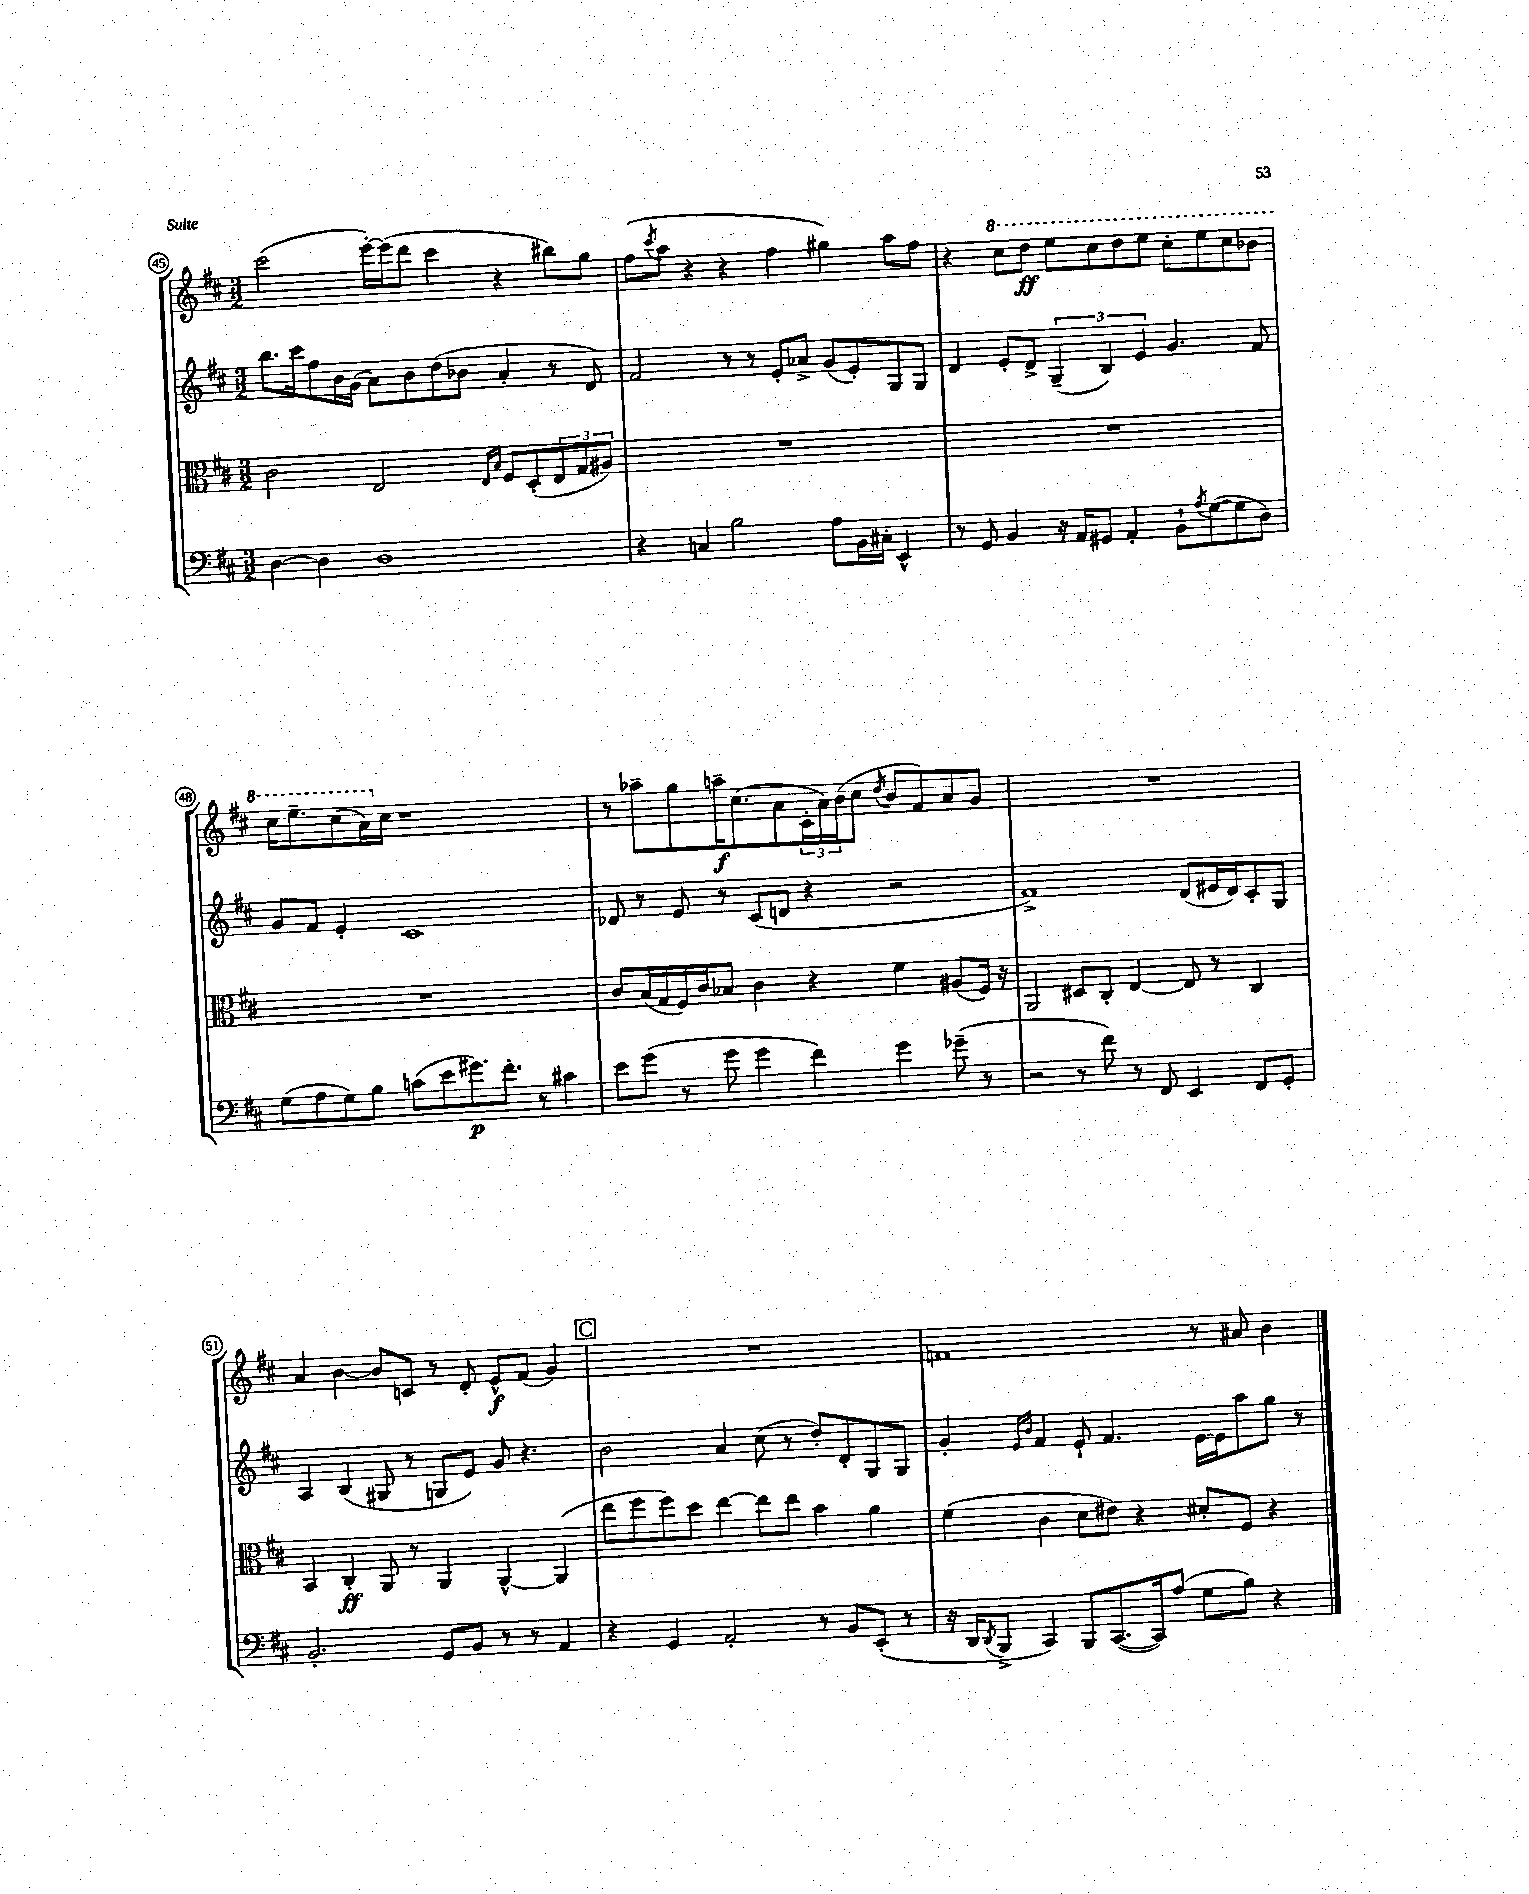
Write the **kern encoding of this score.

**kern	**kern	**kern	**kern
*staff4	*staff3	*staff2	*staff1
*clefF4	*clefC3	*clefG2	*clefG2
*k[f#c#]	*k[f#c#]	*k[f#c#]	*k[f#c#]
*M3/2	*M3/2	*M3/2	*M3/2
[4D	2c#	8.bb	(2ccc#
.	.	16ccc#	.
4D]	.	8ff#	.
.	.	16b	.
.	.	(16g	.
1D	2E	8a)	[16eee')
.	.	.	(16eee]
.	.	8b	8ddd
.	.	(8dd	4ccc#
.	.	8b-	.
.	16qqE	.	.
.	16qqB	.	.
.	8F#	4a'	4r
.	(8D'	.	.
.	12E	8r	8bb#)
.	12G	.	.
.	.	8d)	8gg
.	12A#)	.	.
=	=	=	=
4r	1.r	2f#	(8ff#
.	.	.	8qccc#
.	.	.	8aa
4C	.	.	4r
2B	.	8r	4r
.	.	8r	.
.	.	8e'	4ff#
.	.	8a-^	.
8A	.	(8g	4gg#)
16BB	.	8e')	.
16C#'	.	.	.
4EE^^	.	8G	8aa
.	.	8G	8ff#
=	=	=	=
8r	1.r	4d	4r
8GG	.	.	.
4BB	.	8e'	8ccc#
.	.	8d^	8ddd
16r	.	(6G~	8eee
16AA	.	.	.
8GG#	.	.	8ccc#
.	.	6B)	.
4AA'	.	.	8ddd
.	.	6e	.
.	.	.	8eee
8BB`	.	4.g	8ccc#'
8qA	.	.	.
([8G	.	.	8eee
8G]	.	.	8ccc#
8D)	.	8f#	8bb-
=	=	=	=
(8G	1.r	8g	16ccc#
.	.	.	8.eee~
8A	.	8f#	.
8G)	.	4e'	(8ccc#
8B	.	.	16aa)
.	.	.	16cc#
(8c	.	1c#	1r
8e	.	.	.
8.g#)	.	.	.
8.f#'	.	.	.
8r	.	.	.
4c#	.	.	.
=	=	=	=
8e	8c#	8d-	8r
(8g	(16B	8r	8aa-~
.	16G	.	.
8r	16F#)	8e	8gg
.	16c#	.	.
8g	8B-	8r	16aa~
.	.	.	(8.cc#
4g	4c#	(8c#	.
.	.	8d	8a
4f#)	4r	4r	24c#'
.	.	.	24a)
.	.	.	(24b
.	.	.	8cc#
.	.	.	8qdd
4g	4f#	2r	8b
.	.	.	8f#)
(8g-~	(8A#	.	8a
8r	16F#)	.	8g
.	16r	.	.
=	=	=	=
2r	2AA	1f#^)	1.r
8r	8D#	.	.
8f#)	8C#'	.	.
8r	[4E	.	.
8FF#	.	.	.
4EE	8E]	(8d	.
.	8r	16e#	.
.	.	16d)	.
8FF#	4C#	8c#'	.
8GG'	.	8G	.
=	=	=	=
2.BB'	4BB	4A	4a
.	4C#'	(4B	[4b
.	8AA	8G#	8b]
.	8r	8r	8c
8GG	4AA	8G	8r
8BB	.	8e)	8d'
8r	[4AA^^	8g	8e^^
8r	.	4.r	(8f#
4AA	(4AA]	.	4g)
=	=	=	=
4r	8ee	2b	1.r
.	8ff#	.	.
4GG	8ff#)	.	.
.	8dd	.	.
2AA'	[4ee	4a	.
.	8ee]	(8cc#	.
.	8ee	8r	.
8r	4b	8dd')	.
8BB	.	8d'	.
(8EE'	4a	8G	.
8r	.	8G	.
=	=	=	=
16r	(4f#	4g'	1f
16DD	.	.	.
8qDD	.	.	.
8BBB^	.	.	.
.	.	16qqe	.
.	.	16qqb	.
4CC#)	4c#	4f#	.
8BBB	8d	8e`	.
([8.CC#	8e#)	4.f#	.
.	4r	.	.
16CC#])	.	.	.
(8A	.	.	.
8G	8d#'	[16e	8r
.	.	16e]	.
8B)	8F#	8aa	8a#
4r	4r	8gg	4b
.	.	8r	.
==	==	==	==
*-	*-	*-	*-
